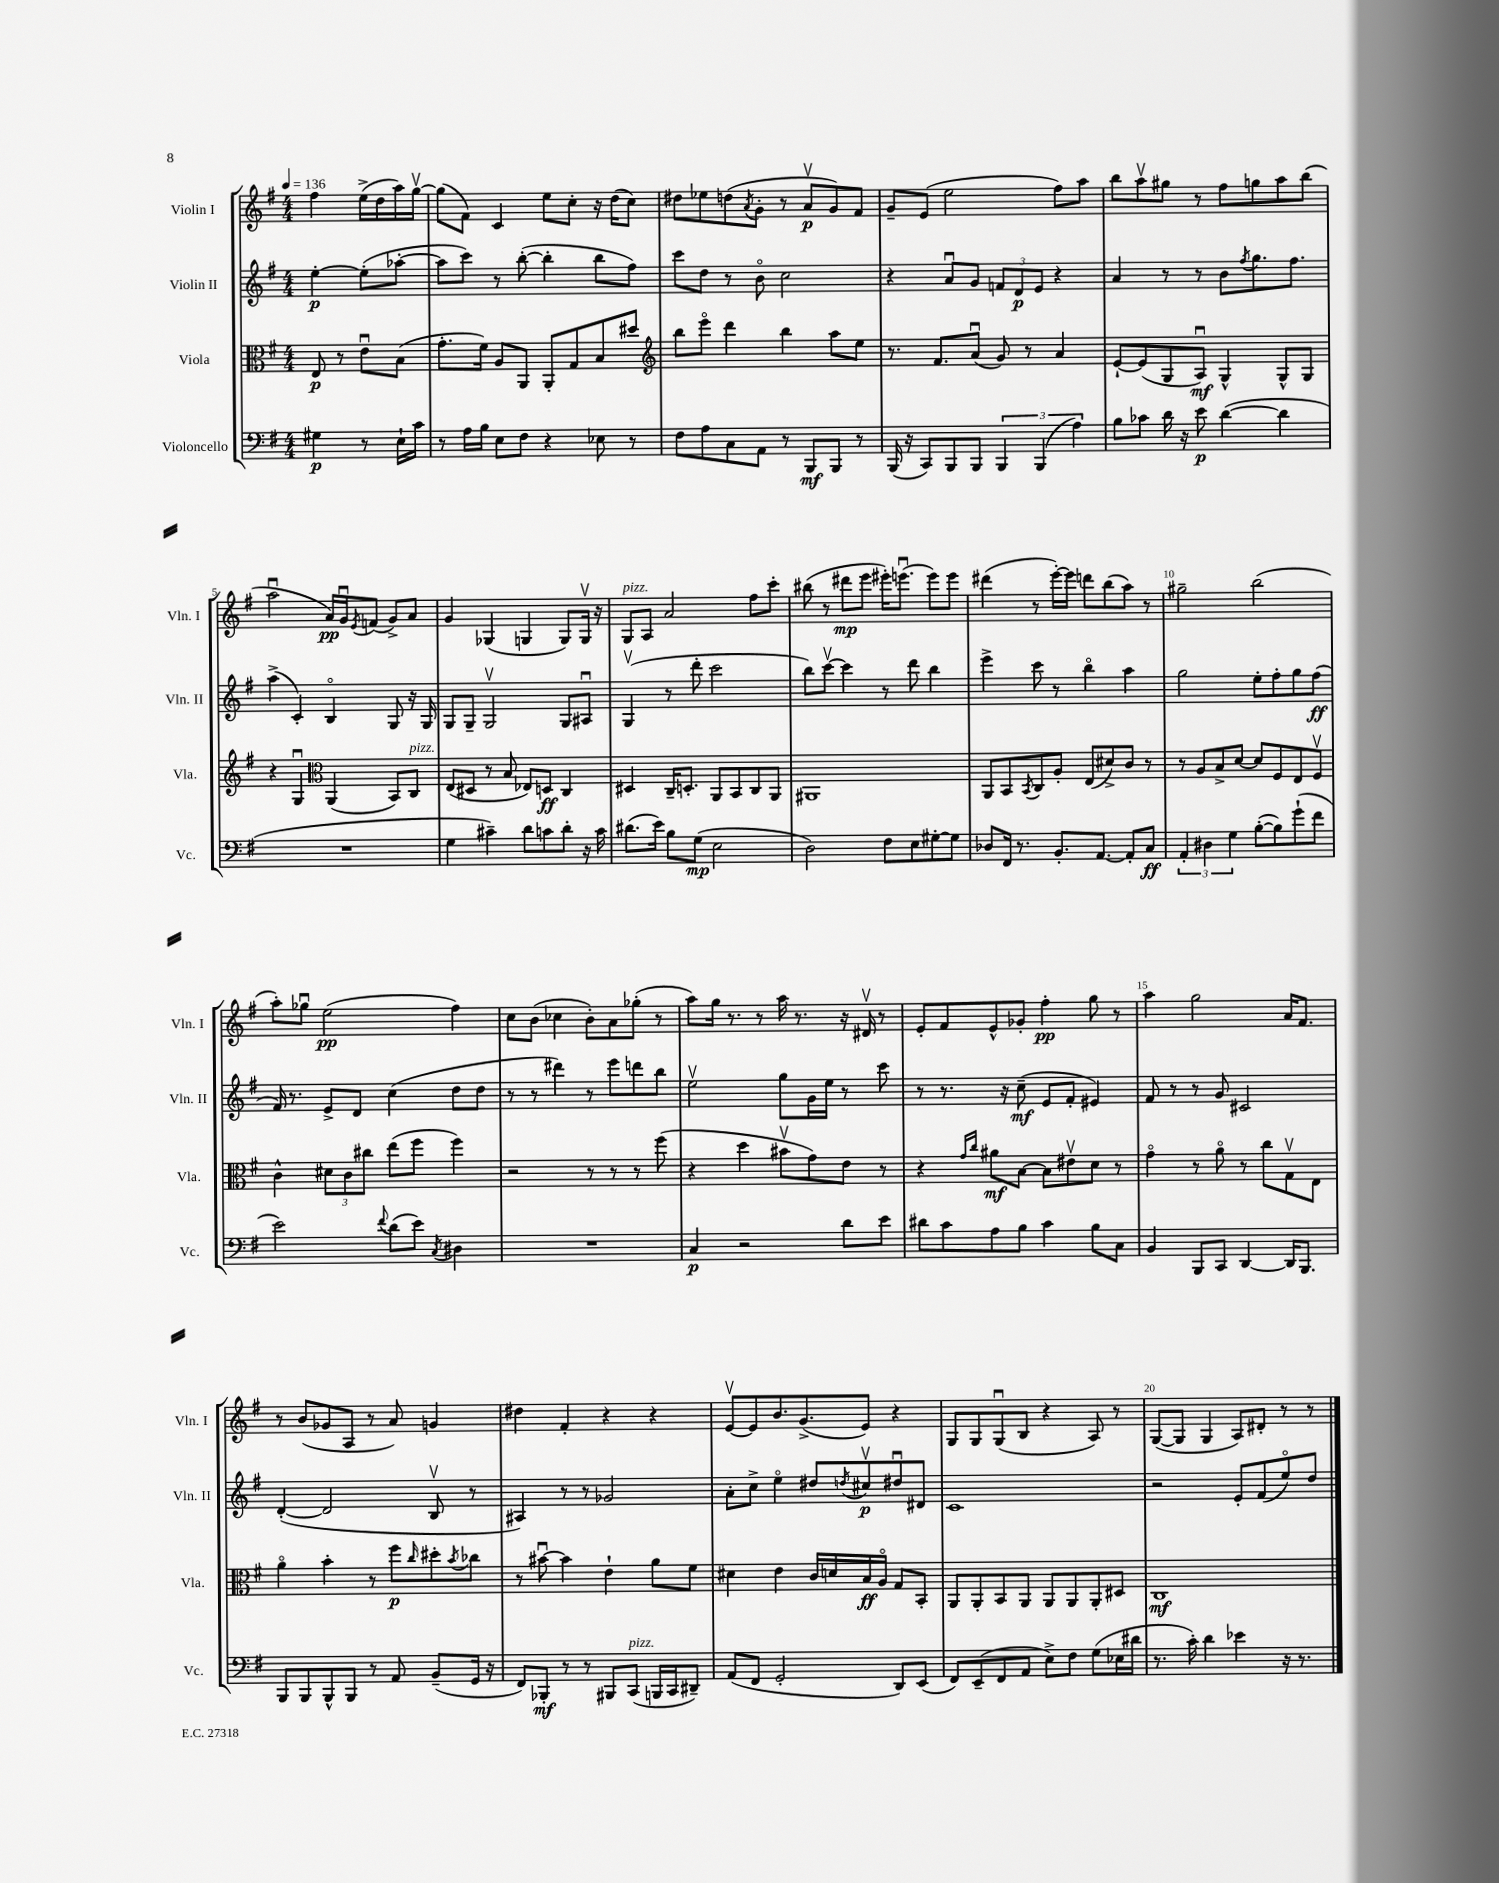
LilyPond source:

<<
\new StaffGroup <<
\new Staff = "s0" \with { instrumentName = "Violin I" shortInstrumentName = "Vln. I" } {
    \clef treble \key g \major \numericTimeSignature \time 4/4 \partial 2 \tempo 4 = 136
    fis''4 e''16->( d''16 a''16) g''16~\upbow |
    g''8( fis'8) c'4 e''8 c''8-. r16 d''16( c''8) |
    dis''8 ees''8 d''8( \acciaccatura { a'8 } g'8-. r8 a'8\upbow\p g'8) fis'8 |
    g'8-- e'8( e''2 fis''8) a''8 |
    b''8 a''8\upbow gis''8 r8 fis''8 g''8 a''8 b''8( |
    a''2\downbow a'16\pp) g'16\downbow \acciaccatura { e'8 } f'8( g'8->) a'8 |
    g'4 ges4( g4 g8) g16\upbow r16 |
    g8^\markup { \italic "pizz." } a8 a'2 fis''8 c'''8-. |
    bis''8( r8 dis'''8\mp e'''8 eis'''16-.) e'''8.\downbow( e'''8) e'''8 |
    dis'''4( r8 e'''16~-.) e'''16 d'''8 b''8( a''8) r8 |
    gis''2-- b''2( |
    a''8-.) ges''8\downbow e''2\pp( fis''4) |
    c''8 b'8( ces''4 b'8-.) a'8 ges''8-.( r8 |
    a''8) g''16 r8. r8 a''16 r8. r16 dis'16\upbow r8 |
    e'8-. fis'8 e'8-^ ges'8-. fis''4-.\pp g''8 r8 |
    a''4 g''2 a'16 fis'8. |
    r8 b'8( ges'8 a8 r8 a'8) g'4 |
    dis''4 fis'4-. r4 r4 |
    e'8~\upbow e'8 b'8. g'8.->( e'8) r4 |
    g8 g8 g8\downbow( b8 r4 a8) r8 |
    g8~( g8 g4 a8) dis'8-. r8 r8 \bar "|." |
}
\new Staff = "s1" \with { instrumentName = "Violin II" shortInstrumentName = "Vln. II" } {
    \clef treble \key g \major \numericTimeSignature \time 4/4 \partial 2
    e''4~-.\p e''8-.( aes''8~-. |
    aes''8 c'''8) r8 b''8~-.( b''4-. b''8 fis''8) |
    c'''8 d''8 r8 b'8\flageolet c''2 |
    r4 a'8\downbow g'8 \tuplet 3/2 { f'8 d'8\p e'8 } r4 |
    a'4 r8 r8 b'8 \acciaccatura { fis''8 } g''8. fis''8. |
    a''4->( c'4-.) b4\flageolet g8 r16 g16 |
    g8 g8-- g2\upbow g8 ais8\downbow |
    g4\upbow( r8 d'''8-. c'''2 |
    b''8) c'''8~\upbow c'''4 r8 d'''8 b''4 |
    e'''4-> c'''8 r8 b''4\flageolet a''4 |
    g''2 e''8-. fis''8-. g''8 fis''8\ff( |
    fis'16) r8. e'8-> d'8 c''4( d''8 d''8 |
    r8 r8 dis'''4) r8 e'''8 d'''8 b''8 |
    e''2\upbow g''8 g'16 e''16 r8 c'''8 |
    r8 r8. r16 c''8--\mf( e'8 fis'8-. eis'4) |
    fis'8 r8 r8 g'8 cis'2 |
    d'4~-.( d'2 b8\upbow r8 |
    ais4) r8 r8 ges'2 |
    a'8-. c''8-> e''4\flageolet dis''8 \acciaccatura { d''8 } cis''8\upbow\p dis''8\downbow dis'8 |
    c'1 |
    r2 e'8-. fis'8( e''8\flageolet) d''8 \bar "|." |
}
\new Staff = "s2" \with { instrumentName = "Viola" shortInstrumentName = "Vla." } {
    \clef alto \key g \major \numericTimeSignature \time 4/4 \partial 2
    e8\p r8 e'8\downbow b8( |
    g'8.-. fis'16) a8 a,8 a,8-. g8 b8 dis''8 |
    \clef treble b''8 e'''8\flageolet d'''4 b''4 a''8 e''8 |
    r8. fis'8. a'8\downbow( g'8) r8 a'4 |
    e'8~-! e'8( g8 a8\downbow\mf) g4-^ g8-^ g8 |
    r4 g4\downbow \clef alto a,4( b,8) c8^\markup { \italic "pizz." } |
    e8( dis8 r8 b8 ees8) d8\ff c4 |
    dis4 c16-- d8.-. a,8 b,8 c8 a,8 |
    ais,1 |
    a,8 b,8 \acciaccatura { b,8 } c8 a8-. e8( dis'8->) c'8 r8 |
    r8 a8 b8-> d'8~ d'8 fis8 e8 fis8\upbow |
    c'4-^ \tuplet 3/2 { dis'8 c'8 cis''8 } e''8( fis''8 fis''4) |
    r2 r8 r8 r8 fis''8( |
    r4 d''4 bis'8\upbow g'8) e'8 r8 |
    r4 \grace { g'16 c''16 } ais'8\mf b8~ b8 eis'8\upbow d'8 r8 |
    g'4\flageolet r8 a'8\flageolet r8 c''8 g8\upbow e8 |
    a'4\flageolet b'4-. r8 fis''8\p \grace { c''16 } dis''8-. \acciaccatura { b'8 } ces''8 |
    r8 bis'8~\downbow bis'4 e'4-! a'8 fis'8 |
    dis'4 e'4 c'16 d'16 b16\ff a16\flageolet g8 b,8-. |
    a,8 a,8-. b,8 a,8 a,8 a,8 a,8-. dis8 |
    c1\mf \bar "|." |
}
\new Staff = "s3" \with { instrumentName = "Violoncello" shortInstrumentName = "Vc." } {
    \clef bass \key g \major \numericTimeSignature \time 4/4 \partial 2
    gis4\p r8 e16-! c'16 |
    r8 a16 b16 e8 fis8 r4 ees8 r8 |
    fis8 a8 c8 a,8 r8 b,,8\mf b,,8 r8 |
    b,,16( r16 c,8) b,,8 b,,8 \tuplet 3/2 { b,,4 b,,4( a4) } |
    b8 ces'8 d'16 r16 e'8\p d'4~( d'4 |
    R1 |
    g4 cis'4--) d'8 c'8 d'8-. r16 c'16 |
    dis'8.( e'16) b8 g8\mp( e2 |
    d2) fis8 e8 gis8~-. gis8 |
    des8 fis,16 r8. b,8.-. a,8.~ a,8-. c8\ff |
    \tuplet 3/2 { a,4-. dis4 g4 } b8~-.( b8) g'8-!( fis'8 |
    e'2) \appoggiatura { fis'8 } d'8( e'8) \acciaccatura { c8 } dis4 |
    R1 |
    c4\p r2 d'8 e'8 |
    dis'8 c'8 a8 b8 c'4 b8 c8 |
    b,4 b,,8 c,8 d,4~ d,16 b,,8. |
    b,,8 b,,8 b,,8-^ b,,8 r8 a,8 b,8--( g,16 r16 |
    fis,8) bes,,8-.\mf r8 r8 bis,,8 c,8^\markup { \italic "pizz." }( b,,16 c,16 dis,8--) |
    a,8( fis,8 g,2-. d,8) e,8( |
    fis,8) e,8--( fis,8 a,8 e8->) fis8 g8( ees16 dis'16 |
    r8. c'16-.) d'4 ees'4 r16 r8. \bar "|." |
}
>>
>>
\layout { \context { \Score \override BarNumber.break-visibility = ##(#f #t #t) barNumberVisibility = #(every-nth-bar-number-visible 5) } }
